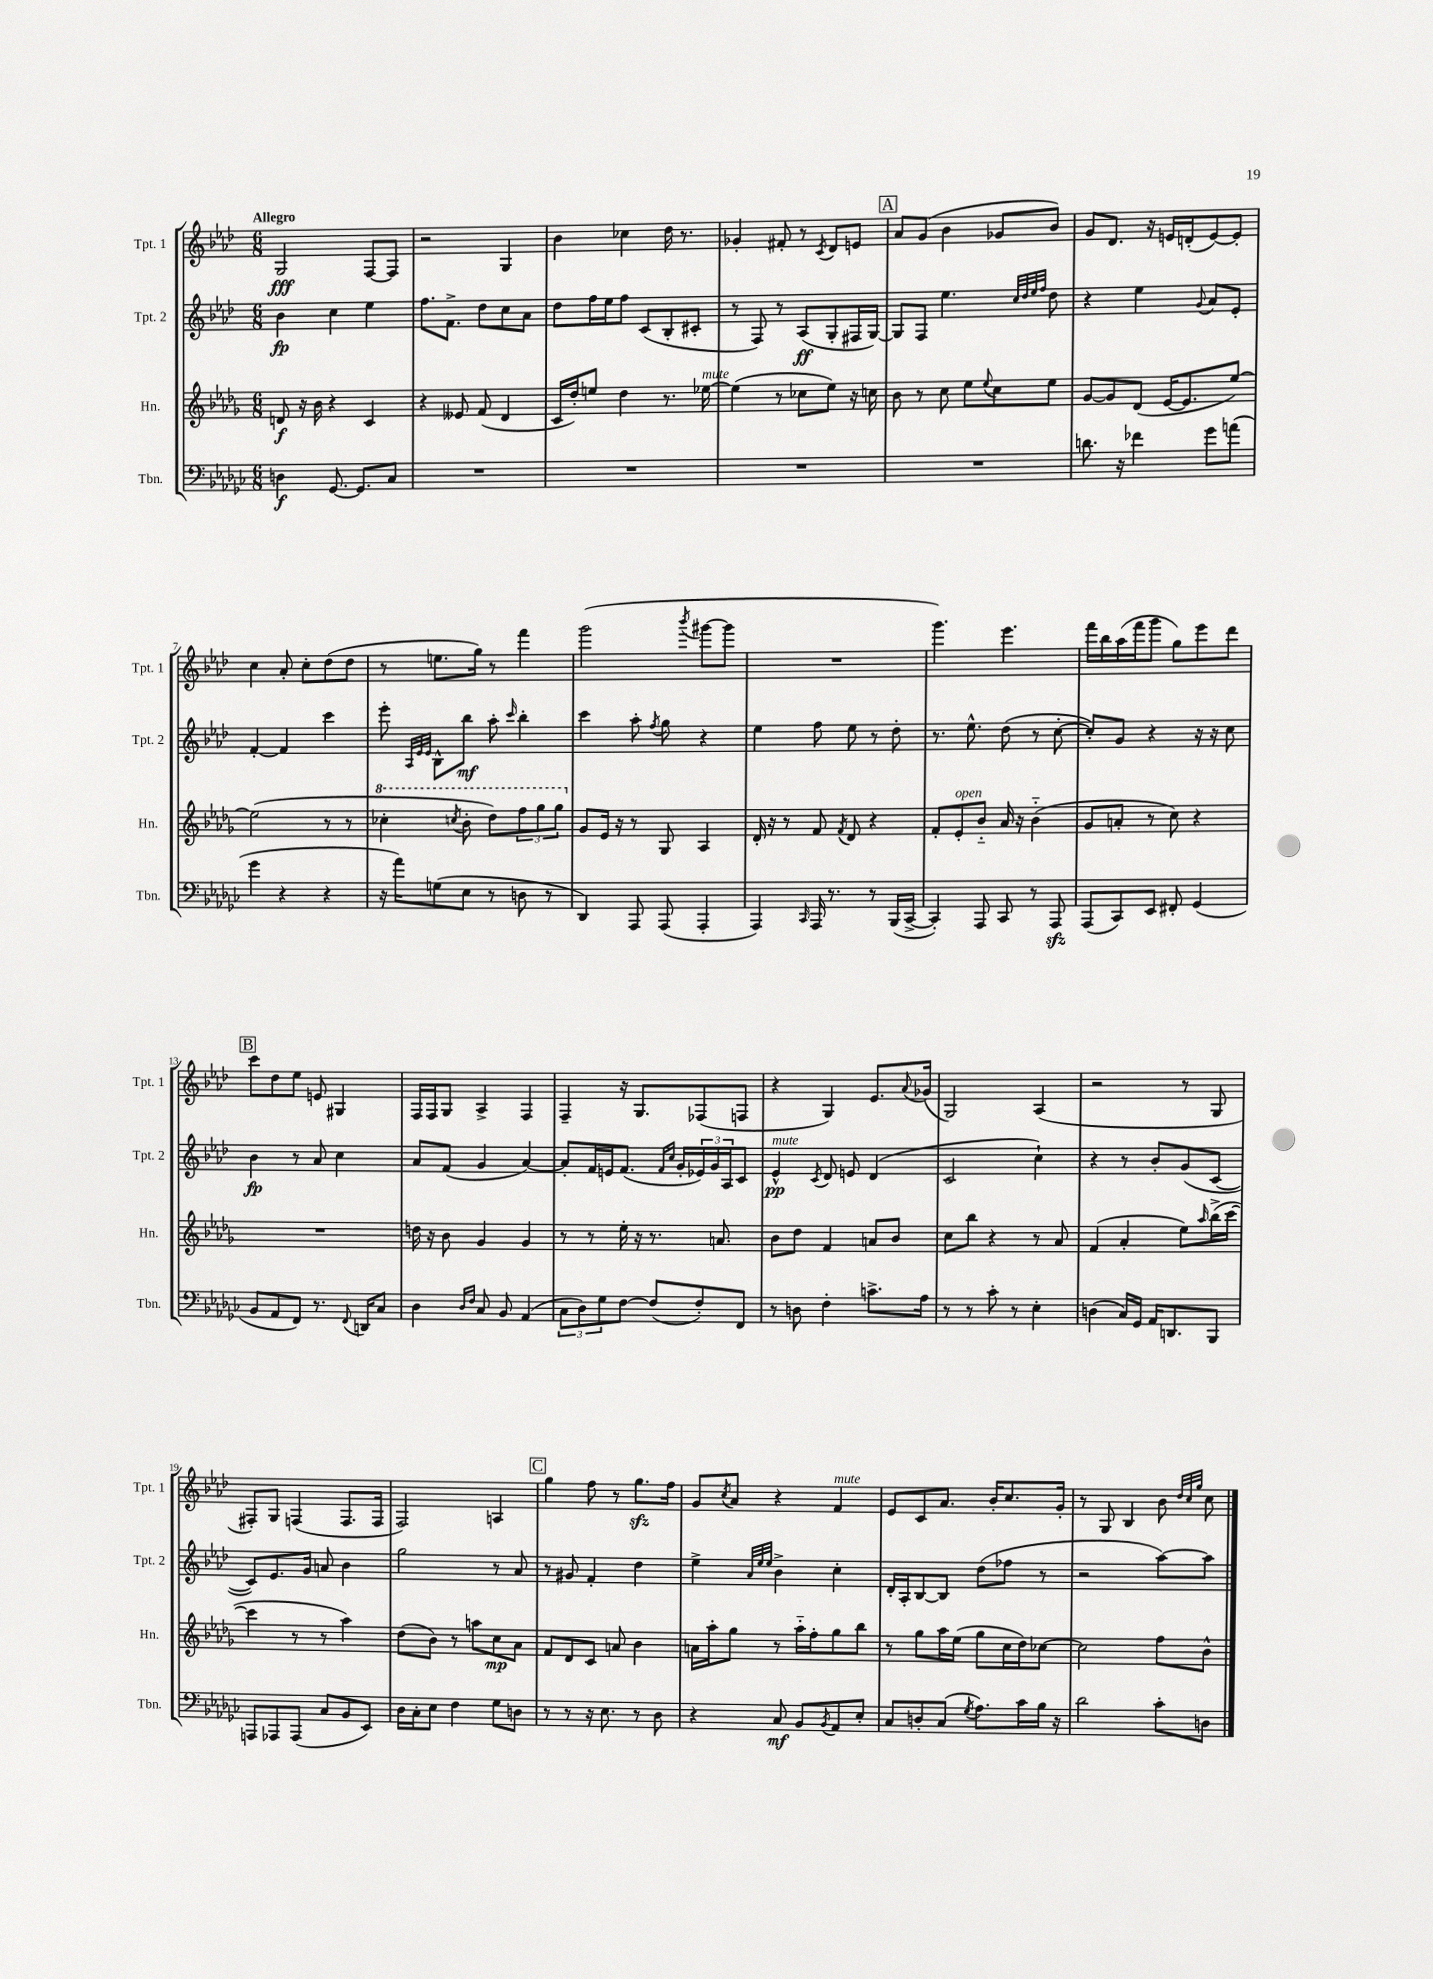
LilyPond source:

<<
\new StaffGroup <<
\new Staff = "s0" \with { instrumentName = "Tpt. 1" shortInstrumentName = "Tpt. 1" } {
    \clef treble \key aes \major \numericTimeSignature \time 6/8 \tempo "Allegro"
    g2\fff f8~ f8 |
    r2 g4 |
    bes'4 ces''4 des''16 r8. |
    ges'4-. fis'8-. r8 \acciaccatura { c'8 } des'8 e'8 |
    \mark \markup { \box "A" } aes'8 g'8( bes'4 ges'8 bes'8) |
    g'8 des'8. r16 e'16 d'16-.( e'8~) e'8-. |
    c''4 aes'8-. c''8-. des''8( des''8 |
    r8 e''8. g''16) r8 f'''4 |
    g'''2( \acciaccatura { bes'''8 } gis'''8~ gis'''8 |
    R2. |
    g'''4.) ees'''4. |
    f'''16 bes''16 aes''16( f'''16 g'''8 g''8) ees'''8 des'''8 |
    \mark \markup { \box "B" } c'''8 des''8 ees''8 e'8 gis4 |
    f16 f16 g8 aes4-> f4 |
    f4-- r16 g8. fes8( f8 |
    r4 g4) ees'8. \appoggiatura { aes'8 } ges'16( |
    g2) aes4( |
    r2 r8 g8 |
    fis8-.) g8 f4( f8. f16 |
    f2) a4 |
    \mark \markup { \box "C" } g''4 f''8 r8 g''8.\sfz f''16 |
    g'8 \acciaccatura { c''8 } aes'8 r4 f'4^\markup { \italic "mute" } |
    ees'8 c'8 aes'8. bes'16-. c''8. g'16-. |
    r8 g8 bes4 bes'8 \grace { des''32 c''32 g''32 } c''8 \bar "|." |
}
\new Staff = "s1" \with { instrumentName = "Tpt. 2" shortInstrumentName = "Tpt. 2" } {
    \clef treble \key aes \major \numericTimeSignature \time 6/8
    bes'4\fp c''4 ees''4 |
    f''8. f'8.-> des''8 c''8 aes'8 |
    des''8 f''16 ees''16 f''8 c'8( bes8-. cis'8-. |
    r8 f8) r8 aes8\ff( g8-. fis16 g16~) |
    \mark \markup { \box "A" } g8 f8 ees''4. \grace { c''32 des''32 ees''32 f''32 } des''8 |
    r4 ees''4 \appoggiatura { g'8 } aes'8 ees'8-. |
    f'4~-. f'4 c'''4 |
    ees'''8-. \grace { aes32 ees'32 ees'32 } bes8-^ bes''8\mf aes''8-. \grace { c'''16 } bes''4-. |
    c'''4 aes''8-. \acciaccatura { f''8 } g''8 r4 |
    ees''4 f''8 ees''8 r8 des''8-. |
    r8. ees''8.-^ des''8( r8 c''8~-. |
    c''8-.) g'8 r4 r16 r16 c''8 |
    \mark \markup { \box "B" } bes'4\fp r8 aes'8 c''4 |
    aes'8 f'8( g'4 aes'4~) |
    aes'8-. f'16 e'16 f'8.( \grace { f'16 c''16 } g'16-. \tuplet 3/2 { ees'16) g'16 aes16 } c'8 |
    ees'4-^\pp^\markup { \italic "mute" } \acciaccatura { c'8 } des'8 e'8 des'4( |
    c'2 c''4-!) |
    r4 r8 bes'8-. g'8( c'8~ |
    c'8) ees'8. g'16 a'8 bes'4 |
    g''2 r8 aes'8 |
    \mark \markup { \box "C" } r8 gis'8 f'4-. des''4 |
    ees''4-> \grace { aes'32 ees''32 ees''32 } bes'4-> c''4-. |
    des'16-. aes16-. bes8~ bes8 des''8( fes''8 r8 |
    r2 aes''8~) aes''8 \bar "|." |
}
\new Staff = "s2" \with { instrumentName = "Hn." shortInstrumentName = "Hn." } {
    \clef treble \key des \major \numericTimeSignature \time 6/8
    d'8\f r16 bes'16 r4 c'4 |
    r4 eeses'8 f'8( des'4 |
    c'16 des''16-.) e''8 des''4 r8. ees''16~^\markup { \italic "mute" } |
    ees''4( r8 ces''8 ees''8) r16 c''16 |
    \mark \markup { \box "A" } bes'8 r8 c''8 ees''8 \appoggiatura { ees''8 } c''8 ees''8 |
    ges'8~ ges'8 des'8( ees'16~ ees'8. ees''8~) |
    ees''2( r8 r8 |
    \ottava #1 ces'''4-. \acciaccatura { c'''8 } bes''8-. des'''8) \tuplet 3/2 { f'''8 ges'''8 ges'''8 \ottava #0 } |
    ges'8 ees'16 r16 r8 ges8 aes4 |
    des'16-. r16 r8 f'8 \acciaccatura { f'8 } des'8 r4 |
    f'8-. ees'8-.^\markup { \italic "open" } bes'8-_ aes'16 r16 bes'4-_( |
    ges'8 a'8-. r8 c''8) r4 |
    \mark \markup { \box "B" } R2. |
    d''16 r16 bes'8 ges'4 ges'4 |
    r8 r8 ees''16-. r16 r8. a'8. |
    bes'8 des''8 f'4 a'8 bes'8 |
    c''8 bes''8 r4 r8 aes'8 |
    f'4( aes'4-. ees''8) \grace { aes''16 } bes''16->( c'''16~ |
    c'''4 r8 r8 aes''4) |
    des''8( bes'8) r8 a''8 c''8\mp aes'8 |
    \mark \markup { \box "C" } f'8 des'8 c'8 a'8 bes'4 |
    a'16 aes''16-. ges''8 r8 aes''16-_ f''16-. ges''8 bes''8 |
    r8 ges''8 aes''16 ees''16( ges''8 c''16 des''16) ces''8~ |
    ces''2 f''8 bes'8-^ \bar "|." |
}
\new Staff = "s3" \with { instrumentName = "Tbn." shortInstrumentName = "Tbn." } {
    \clef bass \key ges \major \numericTimeSignature \time 6/8
    d4\f ges,8.~ ges,8. ces8 |
    R2. |
    R2. |
    R2. |
    \mark \markup { \box "A" } R2. |
    d'8. r16 fes'4 ges'8 a'8( |
    ges'4 r4 r4 |
    r16 aes'16) g8( ees8 r8 d8 r8 |
    des,4) aes,,8 aes,,8( aes,,4-. |
    aes,,4) \grace { ces,16 } aes,,16 r8. r8 bes,,16( ces,16~-> |
    ces,4-.) aes,,8 ces,8 r8 aes,,8\sfz |
    aes,,8( ces,8) ees,8 fis,8-. ges,4( |
    \mark \markup { \box "B" } bes,8 aes,8 f,8) r8. \appoggiatura { f,8 } d,16 ces8 |
    des4 \grace { des16 f16 } ces8 bes,8 aes,4( |
    \tuplet 3/2 { ces8 des8) ges8 } f8~ f8( f8-.) f,8 |
    r8 d8 f4-. c'8.-> aes16 |
    r8 r8 ces'8-. r8 ees4-. |
    d4( ces16) ges,16 aes,16 d,8. bes,,8 |
    a,,8 aes,,8 aes,,8( ces8 bes,8 ees,8) |
    des16 ces16-. ees8 f4 ges8 d8 |
    \mark \markup { \box "C" } r8 r8 r16 ees8. r8 des8 |
    r4 ces8\mf bes,8 \acciaccatura { bes,8 } aes,8 ees8-. |
    ces8 d8-. ces8( \acciaccatura { ges8 } aes8.) ces'16 bes16 r16 |
    des'2 ces'8-. d8 \bar "|." |
}
>>
>>
